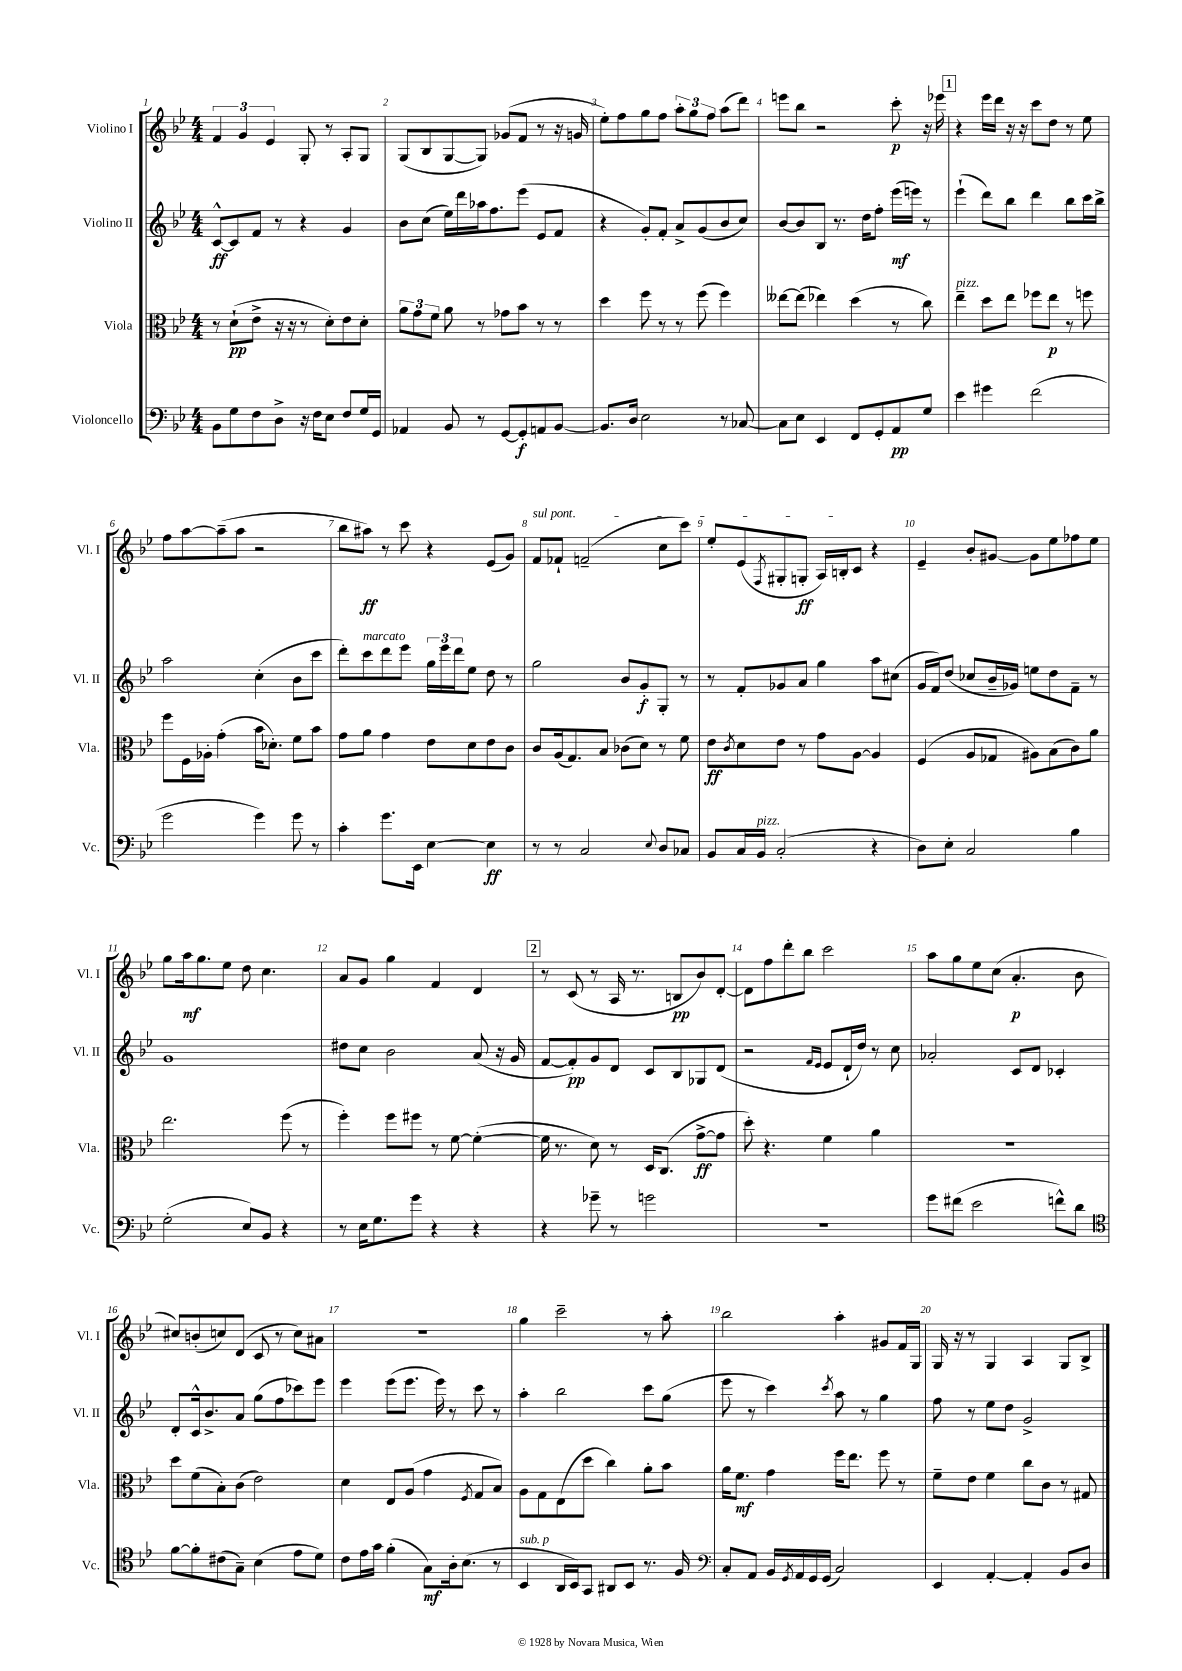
<<
\new StaffGroup <<
\new Staff = "s0" \with { instrumentName = "Violino I" shortInstrumentName = "Vl. I" } {
    \clef treble \key bes \major \numericTimeSignature \time 4/4
    \tuplet 3/2 { f'4 g'4 ees'4 } g8-. r8 a8-. g8 |
    g8( bes8 g8~ g8) ges'8( f'8 r8 r16 g'16 |
    ees''8-.) f''8 g''8 f''8 \tuplet 3/2 { a''8-. g''8 f''8 } a''8( d'''8) |
    e'''8 bes''8 r2 c'''8-.\p r16 ees'''16 |
    \mark \markup { \box "1" } r4 ees'''16 d'''16 r16 r16 c'''8 d''8 r8 ees''8 |
    f''8 a''8~ a''8--( a''8 r2 |
    bes''8 ais''8\ff) r8 c'''8 r4 ees'8( g'8) |
    \once \override TextSpanner.bound-details.left.text = \markup { \italic "sul pont." } f'8\startTextSpan fes'8-! f'2--( c''8 c'''8) |
    ees''8-. ees'8( \acciaccatura { f8 } gis8-. g8-.\ff a16) b16-. c'8\stopTextSpan r4 |
    ees'4-- bes'8-. gis'8~ gis'8 ees''8 fes''8 ees''8 |
    g''8 a''16\mf g''8. ees''8 d''8 c''4. |
    a'8 g'8 g''4 f'4 d'4 |
    \mark \markup { \box "2" } r8 c'8( r8 a16 r8. b8\pp bes'8) d'8~-. |
    d'8 f''8 d'''8-. bes''8 c'''2 |
    a''8 g''8 ees''8 c''8( a'4.-.\p bes'8 |
    cis''8) b'8-.( c''8) d'8( c'8 r8 c''8) ais'8 |
    R1 |
    g''4 c'''2-- r8 a''8-. |
    bes''2 a''4-. gis'8 f'16 g16 |
    g16 r16 r8 g4 a4 g8 bes8-> \bar "|." |
}
\new Staff = "s1" \with { instrumentName = "Violino II" shortInstrumentName = "Vl. II" } {
    \clef treble \key bes \major \numericTimeSignature \time 4/4
    c'8~-^\ff c'8 f'8 r8 r4 g'4 |
    bes'8 c''8( ees''16) d'''16 aes''16 f''8. ees'''8( ees'8 f'8 |
    r4 g'8-.) f'8-. a'8-> g'8( bes'8 c''8) |
    bes'8~ bes'8 bes8 r8. d''16 f''8-. ees'''16\mf( e'''16) r8 |
    \mark \markup { \box "1" } ees'''4-!( d'''8) bes''8 d'''4 bes''8 c'''16 bes''16-> |
    a''2 c''4-.( bes'8 c'''8 |
    d'''8-.) c'''8^\markup { \italic "marcato" } d'''8 ees'''8 \tuplet 3/2 { g''16 ees'''16 d'''16 } ees''8 d''8 r8 |
    g''2 bes'8 g'8-.\f g8-. r8 |
    r8 f'8-. ges'8 a'8 g''4 a''8 cis''8( |
    g'16 f'16) d''8( ces''8 bes'16-- ges'16) e''8 d''8 f'8-- r8 |
    g'1 |
    dis''8 c''8 bes'2 a'8( r16 g'16 |
    \mark \markup { \box "2" } f'8~ f'8-.\pp) g'8 d'8 c'8 bes8 ges8 d'8( |
    r2 \grace { f'16 ees'16 } ees'8 d'16-! d''16) r8 c''8 |
    aes'2-. c'8 d'8 ces'4-. |
    d'8-. c'16-^ bes'8.-> a'8 g''8( f''8 ces'''8) ees'''8 |
    ees'''4 ees'''8( ees'''8. ees'''16) r8 c'''8 r8 |
    a''4-. bes''2 c'''8 g''8( |
    ees'''8 r8 c'''4) \acciaccatura { c'''8 } a''8 r8 g''4 |
    f''8 r8 ees''8 d''8 g'2-> \bar "|." |
}
\new Staff = "s2" \with { instrumentName = "Viola" shortInstrumentName = "Vla." } {
    \clef alto \key bes \major \numericTimeSignature \time 4/4
    r8 d'8-!\pp( ees'8-> r16 r16 r8 d'8-.) ees'8 d'8-. |
    \tuplet 3/2 { a'8 g'8 f'8 } a'8 r8 ges'8 bes'8 r8 r8 |
    d''4 f''8 r8 r8 f''8( f''4) |
    eeses''8~ eeses''8( ees''4) d''4( r8 c''8) |
    \mark \markup { \box "1" } ees''4--^\markup { \italic "pizz." } d''8 ees''8 fes''8 ees''8\p r8 f''8 |
    f''8 f16 aes16-. g'4-.( bes'16 des'8.-.) f'8 bes'8 |
    g'8 a'8 g'4 ees'8 d'8 ees'8 c'8 |
    c'8 a16( g8.) bes8 ces'8( d'8) r8 f'8 |
    ees'8\ff \acciaccatura { c'8 } d'8 ees'8 r8 g'8 a8~ a4 |
    f4( a8 ges8 ais8) bes8( c'8) a'8 |
    ees''2. f''8( r8 |
    f''4-.) f''8 fis''8 r8 f'8~ f'4~-.( |
    \mark \markup { \box "2" } f'16 r8. d'8) r8 d16 c8.( g'8~->\ff g'8 |
    d''8-.) r4. f'4 a'4 |
    R1 |
    d''8 f'8( bes8-.) c'8( ees'2) |
    d'4 ees8 a8( g'4 \acciaccatura { f8 } g8 bes8) |
    a8 g8 ees8( d''8 c''4) a'8-. bes'8 |
    a'16 f'8.\mf g'4 f''16 ees''8. f''8 r8 |
    f'8-- ees'8 f'4 c''8 c'8 r8 gis8 \bar "|." |
}
\new Staff = "s3" \with { instrumentName = "Violoncello" shortInstrumentName = "Vc." } {
    \clef bass \key bes \major \numericTimeSignature \time 4/4
    bes,8 g8 f8 d8-> r16 f16 ees8 f8 g16 g,16 |
    aes,4 bes,8 r8 g,8~ g,8-.\f a,8 bes,8~ |
    bes,8. d16 ees2 r8 ces8~ |
    ces8 ees8 ees,4 f,8 g,8-. a,8\pp g8 |
    \mark \markup { \box "1" } ees'4 gis'4 f'2( |
    g'2 g'4) g'8 r8 |
    c'4-. g'8. ees,16 ees4~ ees4\ff |
    r8 r8 c2 \appoggiatura { ees8 } d8 ces8 |
    bes,8 c16 bes,16^\markup { \italic "pizz." } c2-.( r4 |
    d8) ees8-. c2 bes4 |
    g2-.( ees8) bes,8 r4 |
    r8 ees16 g8. g'8 r4 r4 |
    \mark \markup { \box "2" } r4 ges'8-- r8 g'2 |
    R1 |
    g'8 fis'8( ees'2 f'8-^) d'8 |
    \clef tenor f'8~ f'8-. cis'8( g8--) bes4( ees'8 d'8) |
    c'8 ees'16 g'16 f'4-.( g8\mf) a16-. bes8.( r8 |
    bes,4^\markup { \italic "sub. p" } a,16 bes,16) g,8 ais,8 bes,8 r8. f16 |
    \clef bass c8-. a,8 bes,16 \acciaccatura { g,8 } a,16 g,16 g,16( c2) |
    ees,4 a,4~-. a,4-. bes,8 d8 \bar "|." |
}
>>
>>
\layout { \context { \Score \override BarNumber.break-visibility = ##(#f #t #t) barNumberVisibility = #all-bar-numbers-visible } }
